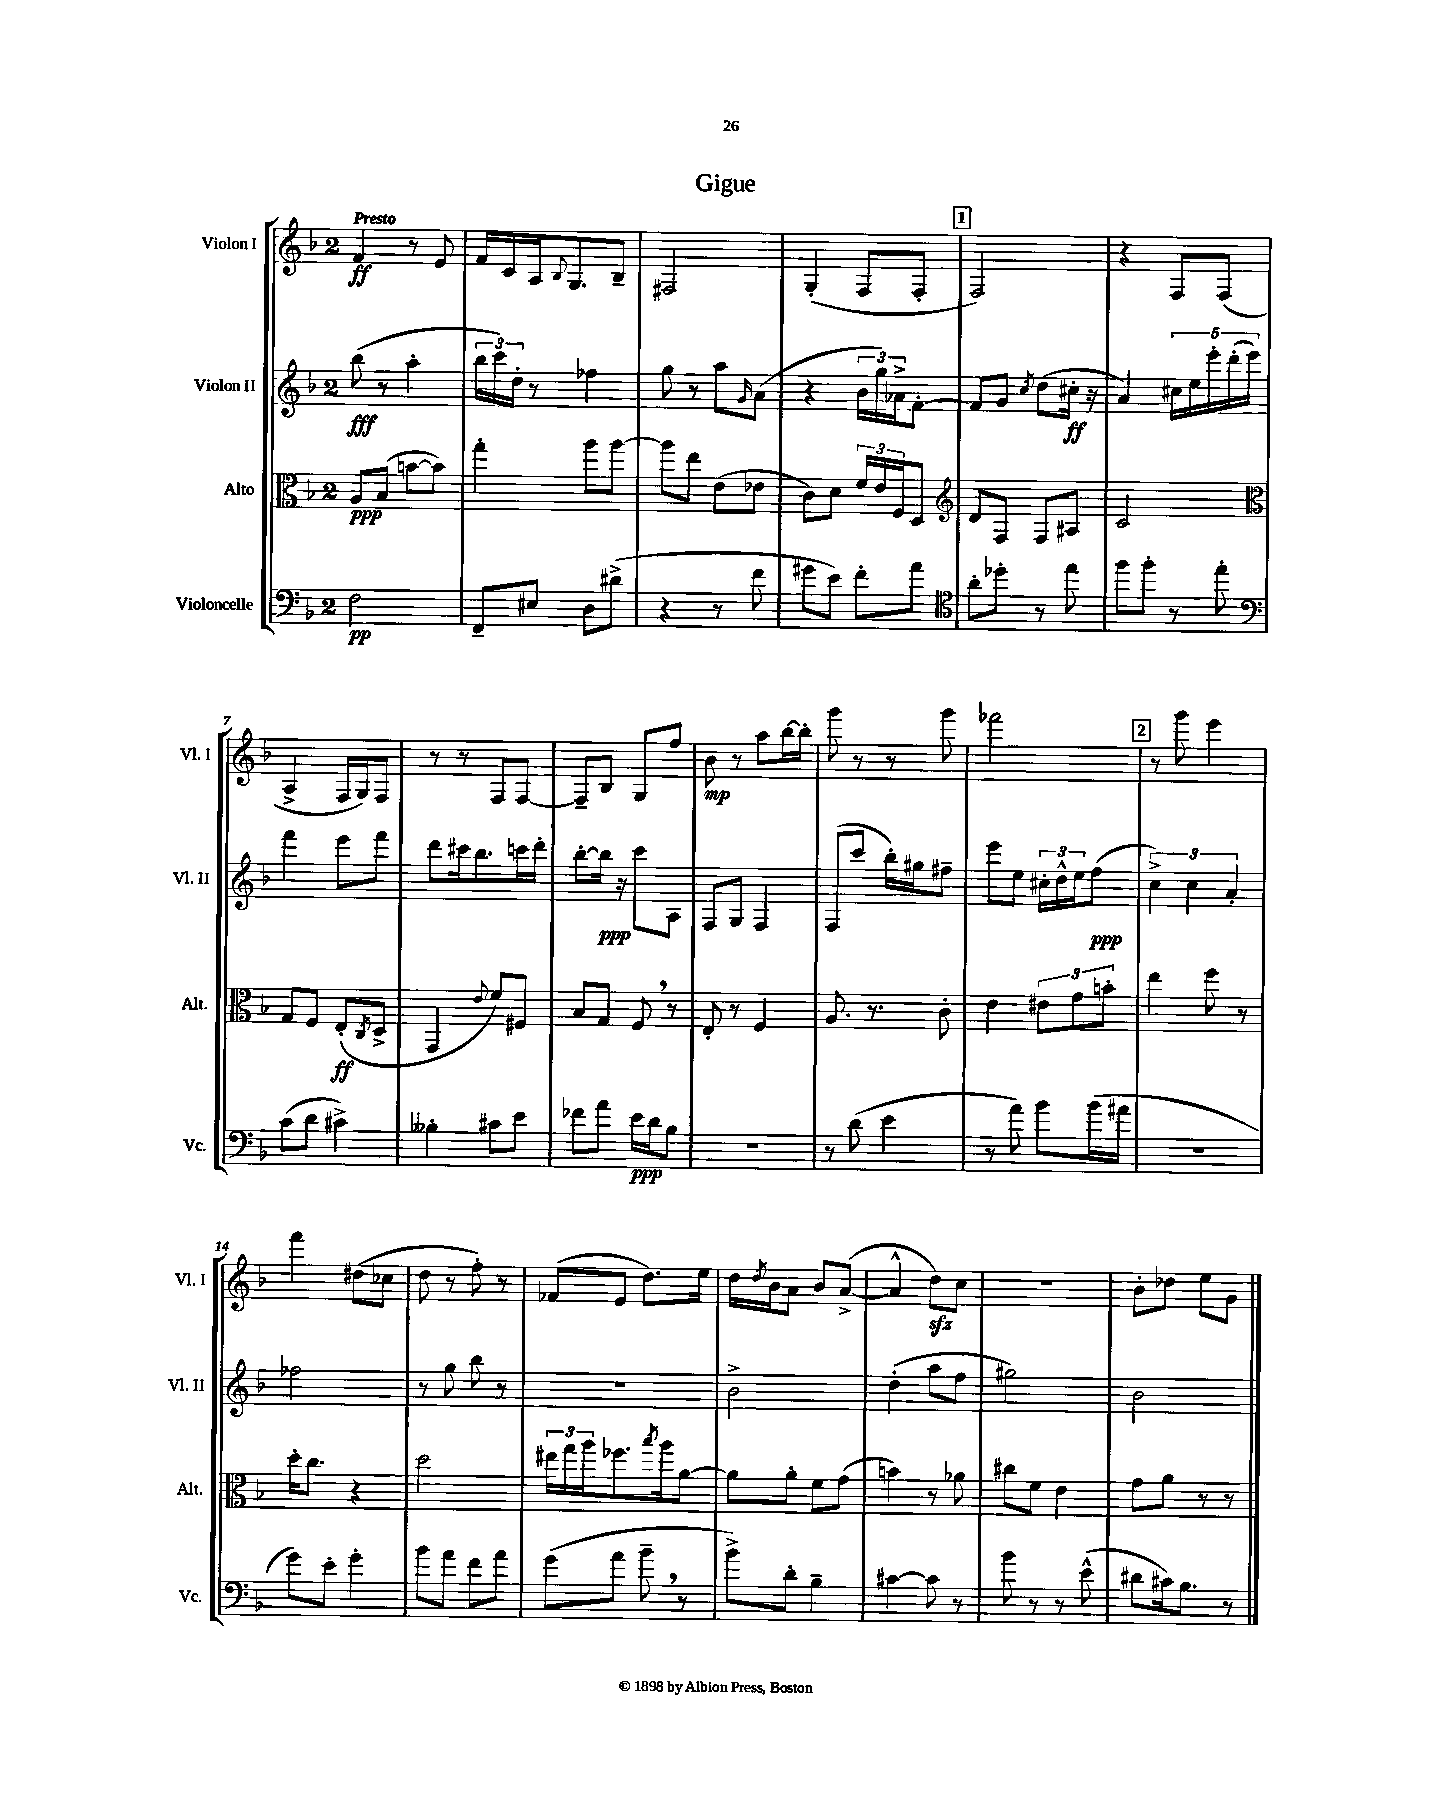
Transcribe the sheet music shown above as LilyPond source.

\header { title = "Gigue" }
<<
\new StaffGroup <<
\new Staff = "s0" \with { instrumentName = "Violon I" shortInstrumentName = "Vl. I" } {
    \clef treble \key f \major \once \override Staff.TimeSignature.style = #'single-digit \time 2/4 \tempo "Presto"
    f'4\ff r8 e'8 |
    f'16 c'16 a16 \appoggiatura { bes8 } g8. bes8-- |
    fis2 |
    g4-.( f8 f8-. |
    \mark \markup { \box "1" } f2) |
    r4 f8 f8( |
    a4-> f16 g16) f8 |
    r8 r8 f8 f8~ |
    f8-- bes8 g8 f''8 |
    bes'8\mp r8 a''8 bes''16~ bes''16-. |
    g'''8 r8 r8 g'''8 |
    fes'''2 |
    \mark \markup { \box "2" } r8 g'''8 e'''4 |
    f'''4 dis''8( ces''8 |
    d''8 r8 f''8-.) r8 |
    fes'8( e'8 d''8.) e''16 |
    d''16 \acciaccatura { d''8 } bes'16 a'8 bes'8 a'8~->( |
    a'4-^ d''8\sfz) c''8 |
    R2 |
    bes'8-. des''8 e''8 g'8 \bar "|." |
}
\new Staff = "s1" \with { instrumentName = "Violon II" shortInstrumentName = "Vl. II" } {
    \clef treble \key f \major \once \override Staff.TimeSignature.style = #'single-digit \time 2/4
    bes''8\fff( r8 a''4-. |
    \tuplet 3/2 { bes''16 c'''16) d''16-. } r8 fes''4 |
    g''8 r8 a''8 \grace { g'16 } a'8( |
    r4 \tuplet 3/2 { bes'16 g''16) aes'16-> } f'8~-. |
    \mark \markup { \box "1" } f'8 g'8 \acciaccatura { c''8 } d''8( cis''16-.\ff r16 |
    a'4) \tuplet 5/4 { cis''16 e''16 e'''16-. d'''16-.( e'''16) } |
    f'''4 e'''8 f'''8 |
    d'''8 cis'''16 bes''8. c'''16 d'''16-. |
    bes''8~-. bes''16\ppp r16 c'''8 a8 |
    f8 g8 f4 |
    f8( c'''8 bes''16-.) gis''16 fis''8-- |
    e'''8 e''8 \tuplet 3/2 { cis''16-. d''16-^ e''16 } f''8\ppp( |
    \mark \markup { \box "2" } \tuplet 3/2 { c''4->) c''4 a'4-. } |
    fes''2 |
    r8 g''8 bes''8 r8 |
    R2 |
    bes'2-> |
    d''4-.( a''8 f''8 |
    gis''2) |
    bes'2 \bar "|." |
}
\new Staff = "s2" \with { instrumentName = "Alto" shortInstrumentName = "Alt." } {
    \clef alto \key f \major \once \override Staff.TimeSignature.style = #'single-digit \time 2/4
    a8\ppp bes8( b'8~ b'8) |
    g''4-. a''8 a''8~ |
    a''8 e''8 e'8( ees'8 |
    c'8) d'8 \tuplet 3/2 { f'16 e'16 f16 } d8 |
    \mark \markup { \box "1" } \clef treble d'8 f8 f8 ais8 |
    c'2 |
    \clef alto g8 f8 e8-.\ff( \acciaccatura { c8 } d8-> |
    g,4 \appoggiatura { e'8 } f'8) fis8 |
    bes8 g8 f8 \breathe r8 |
    e8-. r8 f4 |
    a8. r8. c'8-. |
    e'4 \tuplet 3/2 { eis'8 g'8 b'8-. } |
    \mark \markup { \box "2" } e''4 f''8 r8 |
    d''16-. c''8. r4 |
    d''2 |
    \tuplet 3/2 { eis''16 g''16 a''16 } fes''8. \acciaccatura { bes''8 } a''16 a'8~ |
    a'8 a'8-. f'8 g'8( |
    b'4) r8 aes'8 |
    cis''8 f'8 e'4 |
    g'8 a'8 r8 r8 \bar "|." |
}
\new Staff = "s3" \with { instrumentName = "Violoncelle" shortInstrumentName = "Vc." } {
    \clef bass \key f \major \once \override Staff.TimeSignature.style = #'single-digit \time 2/4
    f2\pp |
    f,8-- eis8 d8 dis'8->( |
    r4 r8 f'8 |
    gis'8 e'8) f'8-. a'8 |
    \mark \markup { \box "1" } \clef tenor a'8-. des''8-. r8 e''8 |
    f''8 f''8-. r8 e''8-. |
    \clef bass c'8( d'8 cis'4->) |
    beses4-. cis'8 e'8 |
    fes'8 a'8 e'16\ppp d'16 bes8 |
    r2 |
    r8 d'8( e'4 |
    r8 a'8) bes'8 bes'16( ais'16 |
    \mark \markup { \box "2" } R2 |
    g'8) e'8-. g'4-. |
    bes'8 a'8 f'8 a'8 |
    g'8( a'8 bes'8-- \breathe r8 |
    bes'8->) d'8-. bes4-- |
    cis'4~ cis'8 r8 |
    bes'8 r8 r8 e'8-^( |
    dis'8 cis'16) bes8. r8 \bar "|." |
}
>>
>>
